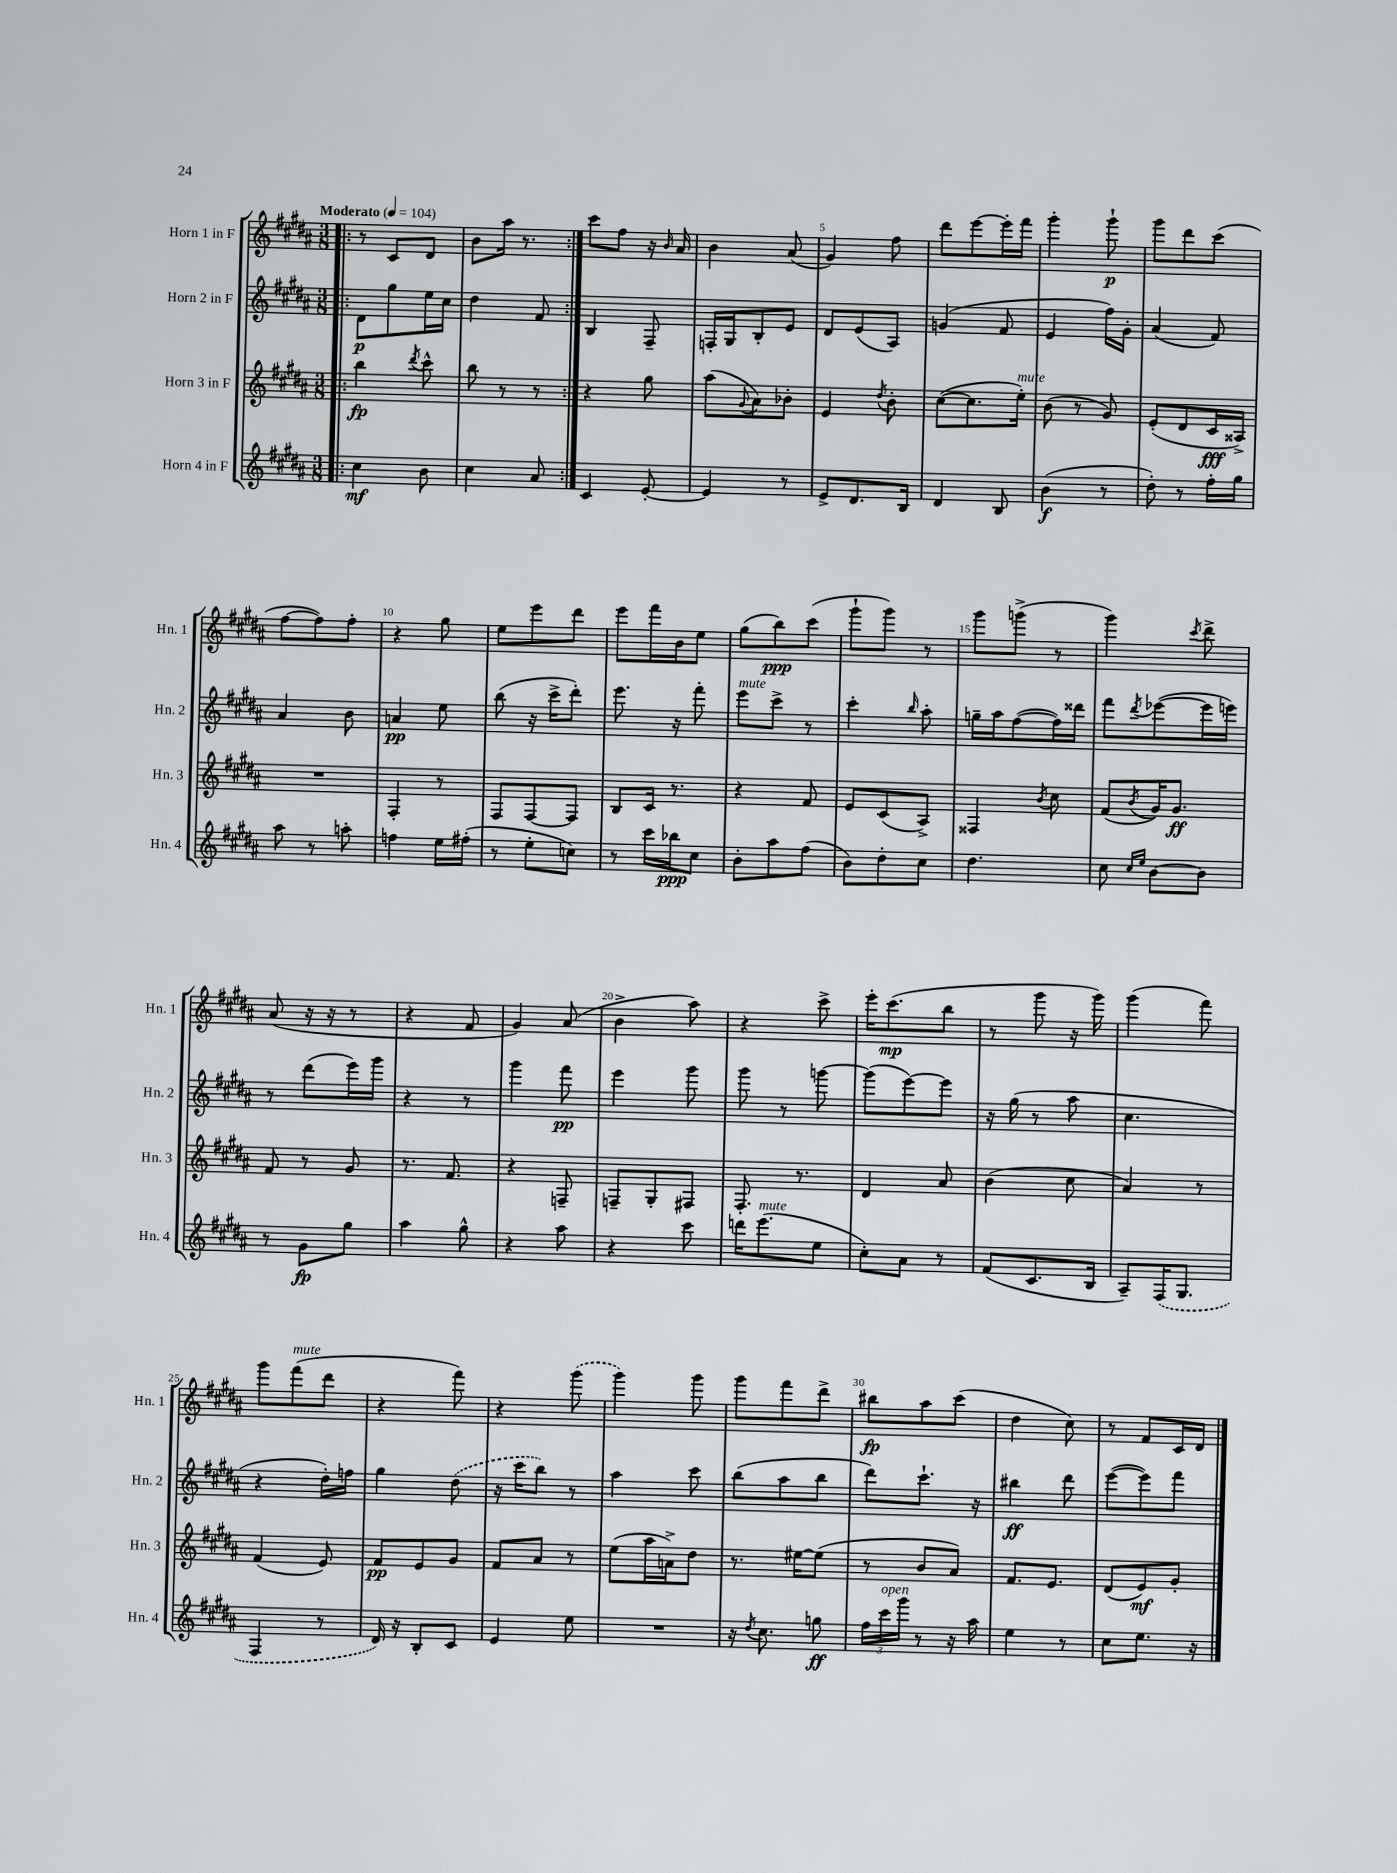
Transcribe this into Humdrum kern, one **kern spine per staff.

**kern	**kern	**kern	**kern
*staff4	*staff3	*staff2	*staff1
*clefG2	*clefG2	*clefG2	*clefG2
*k[f#c#g#d#a#]	*k[f#c#g#d#a#]	*k[f#c#g#d#a#]	*k[f#c#g#d#a#]
*M3/8	*M3/8	*M3/8	*M3/8
*MM104	*MM104	*MM104	*MM104
=!|:	=!|:	=!|:	=!|:
4cc#	4bb	8d#	8r
.	.	8gg#	8c#
.	8qddd#	.	.
8b	8ccc#^^	16ee	8d#
.	.	16cc#	.
=	=	=	=
4cc#	8bb	4dd#	8b
.	8r	.	16aa#
.	.	.	8.r
8a#	8r	8f#	.
=:|!	=:|!	=:|!	=:|!
4c#	4r	4B	8ccc#
.	.	.	8ff#
[8e'	8gg#	8F#~	16r
.	.	.	16qqb
.	.	.	16a#
=	=	=	=
4e]	(8aa#	16F'	4b
.	.	16G#	.
.	8qqg#	.	.
.	8a#)	8B'	.
8r	8b-'	8e	(8a#
=	=	=	=
8e^	4e	8d#	4g#)
8.d#	.	(8e	.
.	8qdd#	.	.
.	8b'	8A#)	8ff#
16B	.	.	.
=	=	=	=
4d#	([8cc#	(4g	8ddd#
.	8.cc#]	.	[8eee
8B	.	8f#	16eee']
.	16ee')	.	16fff#
=	=	=	=
(4b	(8b	4e	4ggg#'
.	8r	.	.
8r	8g#)	16ff#)	8ggg#`
.	.	16g#'	.
=	=	=	=
8dd#')	(8e'	(4a#	8ggg#
8r	8d#	.	8ddd#
16ff#'	16c#	8f#)	(8ccc#
16gg#	16A##^)	.	.
=	=	=	=
8aa#	4.r	4a#	[8ff#
8r	.	.	8ff#])
8aa'	.	8b	8ff#'
=	=	=	=
4ff	4F#'	4a	4r
16ee	8r	8ee	8gg#
(16ff#'	.	.	.
=	=	=	=
8r	8F#	(8bb	8ee
8ee'	[8F#	16r	8eee
.	.	16ccc#^	.
8cc)	8F#]	8ddd#')	8ddd#
=	=	=	=
8r	8B	8.eee	8eee
16ccc#	16c#	.	16fff#
16bb-	8.r	16r	16b
8cc#	.	8fff#'	8ee
=	=	=	=
8b'	4r	8eee	(8gg#
8aa#	.	8ccc#^	8bb)
(8ff#	8f#	8r	(8ccc#
=	=	=	=
8b)	8e	4ccc#'	8ggg#`
8dd#'	(8c#	.	8ggg#)
.	.	16qqbb	.
8cc#	8A#^)	8aa#'	8r
=	=	=	=
4.dd#	4F##	16gg~	8ggg#
.	.	16aa#	.
.	.	([8ff#	(8ggg^
.	8qb	.	.
.	8cc#	16ff#])	8r
.	.	16ddd##	.
=	=	=	=
8cc#	(8f#	8fff#	4ggg#)
16qqcc#	.	.	.
16qqee	8qb	8qddd#	.
[8b	16g#)	([8eee-	.
.	8.g#	.	.
.	.	.	8qccc#
8b]	.	16eee-]	8ddd#^
.	.	16eee)	.
=	=	=	=
8r	8f#	8r	(8a#
8g#	8r	(8ddd#	16r
.	.	.	16r
8gg#	8g#	16eee)	8r
.	.	16ggg#	.
=	=	=	=
4aa#	8.r	4r	4r
.	8.f#	.	.
8gg#^^	.	8r	8f#
=	=	=	=
4r	4r	4ggg#	4g#)
8aa#	8F~	8fff#	(8a#
=	=	=	=
4r	8F~	4eee	4b^
.	8G#'	.	.
8ccc#	8F#	8ggg#	8aa#)
=	=	=	=
16ddd	8.F#'	8ggg#	4r
(8.eee	.	.	.
.	.	8r	.
.	8.r	.	.
8ee	.	[8ggg	8ccc#^
=	=	=	=
8cc#')	4d#	(8ggg]	16eee'
.	.	.	(8.ccc#
8a#	.	[8eee)	.
8r	8a#	8eee]	8bb
=	=	=	=
(8f#	(4b	16r	8r
.	.	(16gg#	.
8.c#	.	8r	8ggg#
.	8cc#	8aa#	16r
16B	.	.	16ggg#)
=	=	=	=
8A#~)	4a#)	4.cc#	(4ggg#
(16F#	.	.	.
8.G#	.	.	.
.	8r	.	8fff#)
=	=	=	=
4F#	(4f#	4r	8ggg#
.	.	.	(8fff#
8r	8e)	16dd#')	8ddd#
.	.	16ff	.
=	=	=	=
16d#)	8f#	4gg#	4r
16r	.	.	.
8B'	8e	.	.
8c#	8g#	(8dd#	8fff#)
=	=	=	=
4e	8f#	16r	4r
.	.	16ccc#	.
.	8a#	8bb)	.
8ee	8r	8r	(8ggg#
=	=	=	=
4.r	(8ee	4aa#	4ggg#)
.	16aa#	.	.
.	16a^)	.	.
.	8dd#	8ccc#	8ggg#
=	=	=	=
16r	8.r	(8bb	8ggg#
8qdd#	.	.	.
8.cc#	.	.	.
.	.	8aa#	8fff#
.	[16ee#	.	.
8gg	(8ee#]	8bb	8ddd#^
=	=	=	=
24ff#	8r	8ddd#)	8bb#
24ccc#	.	.	.
24ggg#	.	.	.
8r	8b	8.ccc#`	8aa#
16r	8a#)	.	(8ccc#
16aa#	.	16r	.
=	=	=	=
4ee	8.f#	4bb#	4dd#
.	8.e	.	.
8r	.	8ddd#	8cc#)
=	=	=	=
8cc#	(8d#	([8eee	8r
8.ee	8e)	8eee])	8f#
.	8g#'	8fff#	16c#
16r	.	.	16d#
==	==	==	==
*-	*-	*-	*-
